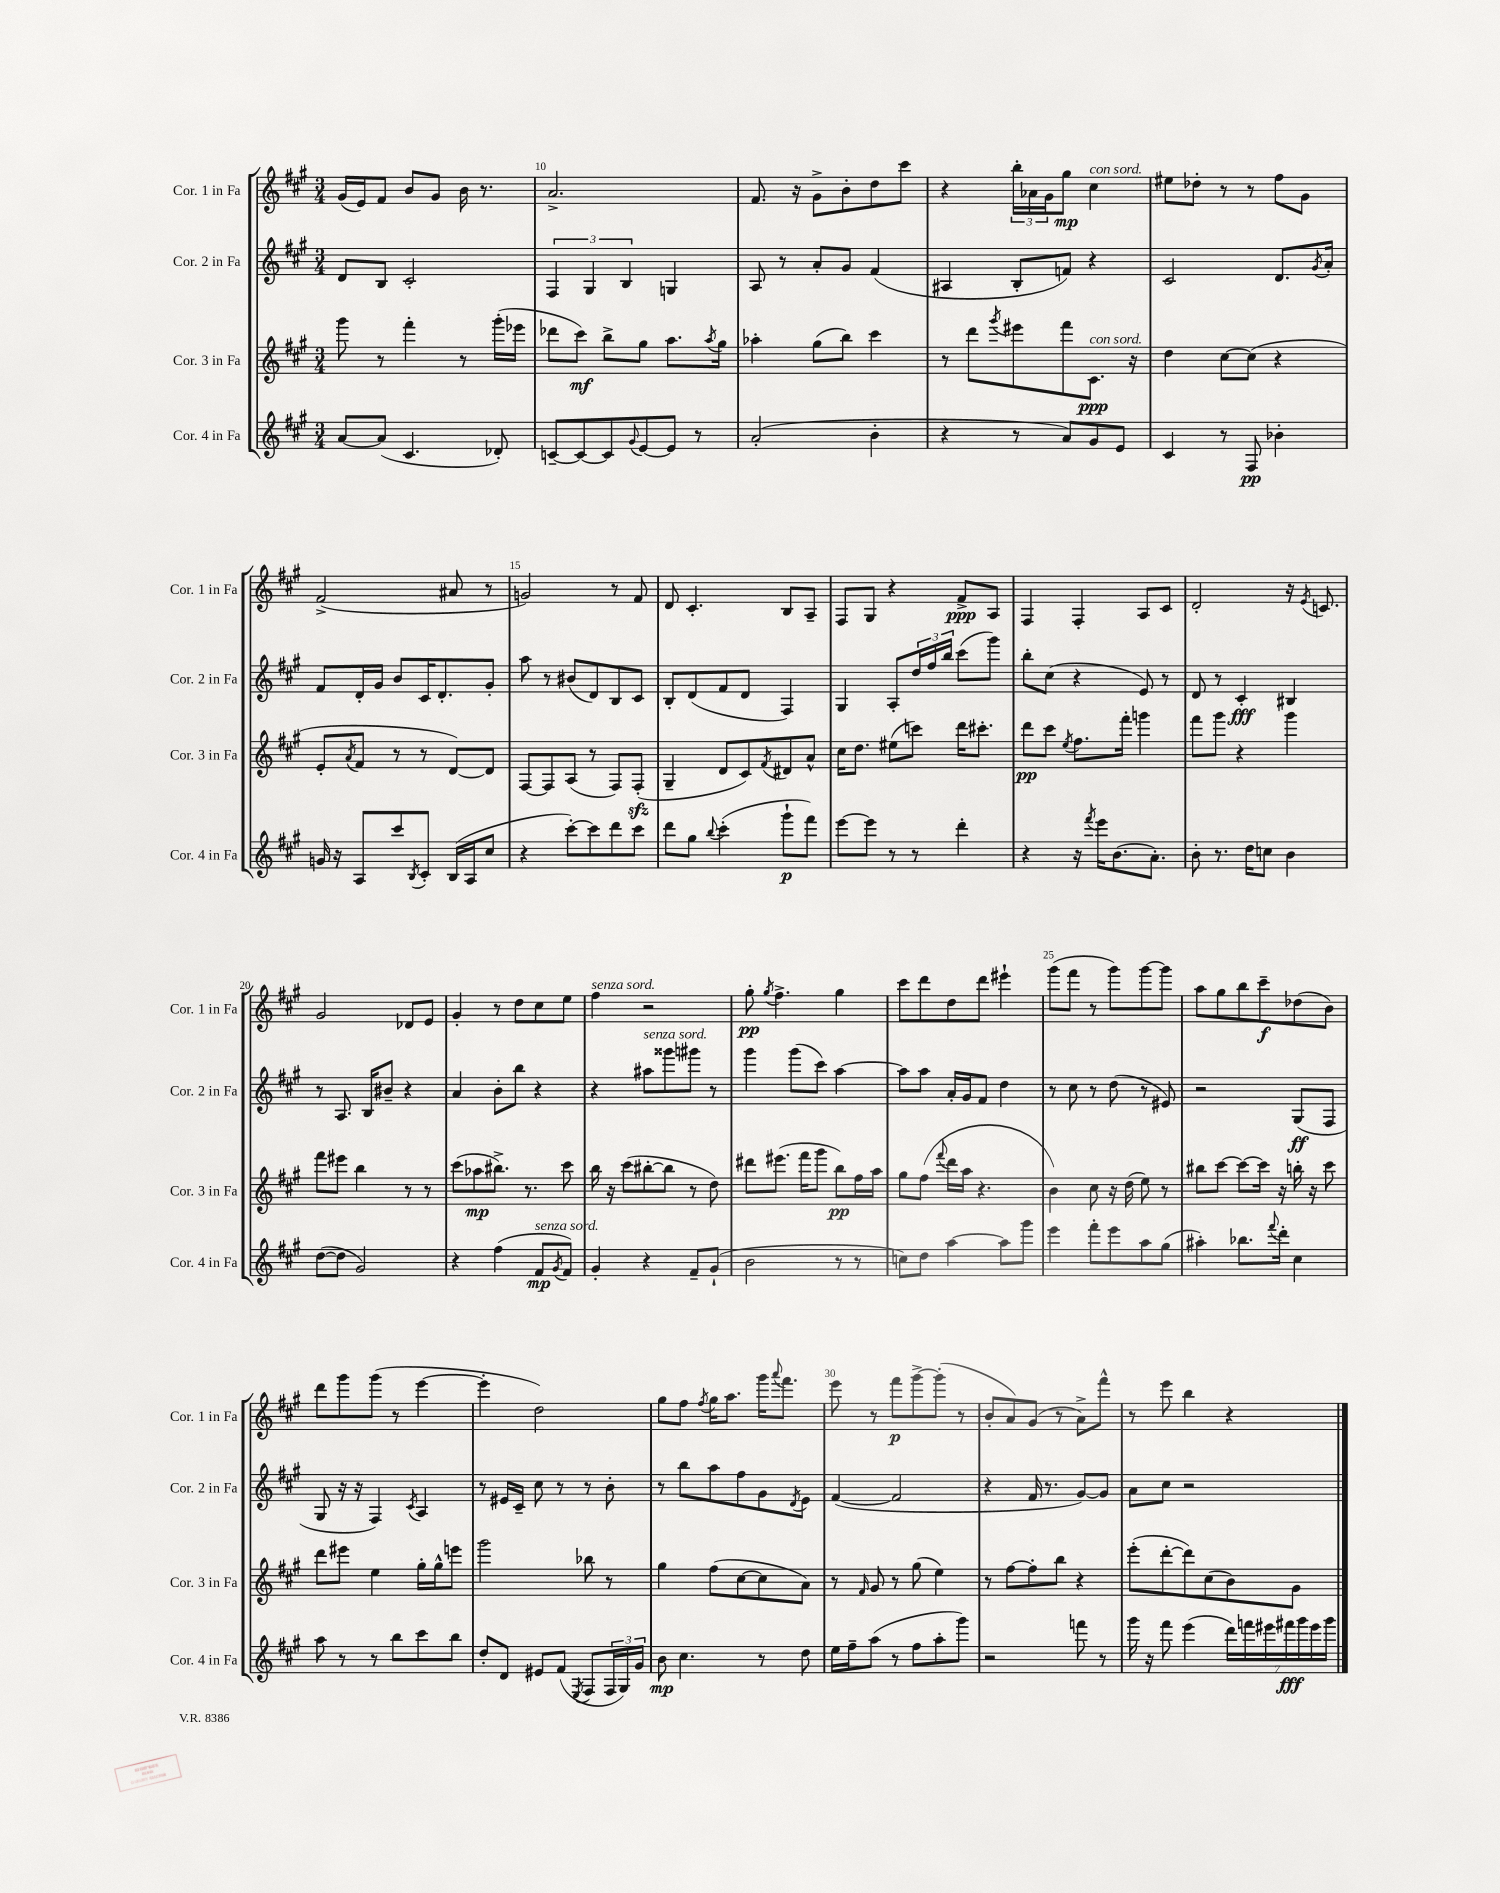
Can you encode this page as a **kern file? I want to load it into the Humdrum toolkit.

**kern	**dynam	**kern	**dynam	**kern	**dynam	**kern	**dynam
*part4	*part4	*part3	*part3	*part2	*part2	*part1	*part1
*staff4	*staff4	*staff3	*staff3	*staff2	*staff2	*staff1	*staff1
*I"Cor. 4 in Fa	*	*I"Cor. 3 in Fa	*	*I"Cor. 2 in Fa	*	*I"Cor. 1 in Fa	*
*I'Cor. 4 in Fa	*	*I'Cor. 3 in Fa	*	*I'Cor. 2 in Fa	*	*I'Cor. 1 in Fa	*
*clefG2	*	*clefG2	*	*clefG2	*	*clefG2	*
*k[f#c#g#]	*	*k[f#c#g#]	*	*k[f#c#g#]	*	*k[f#c#g#]	*
*M3/4	*	*M3/4	*	*M3/4	*	*M3/4	*
=9	=9	=9	=9	=9	=9	=9	=9
[8a/L	.	8ggg#\	.	8d/L	.	(16g#/LL	.
.	.	.	.	.	.	16e/J)	.
(8a/J]	.	8r	.	8B/J	.	8f#/J	.
4.c#/	.	4fff#'\	.	2c#'/	.	8b/L	.
.	.	.	.	.	.	8g#/J	.
.	.	8r	.	.	.	16b\	.
.	.	.	.	.	.	8.r	.
8d-X'/)	.	(16ggg#'\LL	.	.	.	.	.
.	.	16eee-X\JJ	.	.	.	.	.
=10	=10	=10	=10	=10	=10	=10	=10
[8cn~/L	.	8ddd-X\L	.	6F#/	.	2.a^/	.
8c/_	.	8ccc#\J)	mf	.	.	.	.
.	.	.	.	6G#/	.	.	.
8c/]	.	8bb^\L	.	.	.	.	.
.	.	.	.	6B/	.	.	.
8qqg#/	.	.	.	.	.	.	.
[8e/	.	8gg#\J	.	.	.	.	.
8e/J]	.	8.aa\L	.	4Gn/	.	.	.
8r	.	.	.	.	.	.	.
.	.	8qaa/	.	.	.	.	.
.	.	16gg#\Jk	.	.	.	.	.
=11	=11	=11	=11	=11	=11	=11	=11
(2a'/	.	4aa-X'\	.	8A/	.	8.f#/	.
.	.	.	.	8r	.	.	.
.	.	.	.	.	.	16r	.
.	.	(8gg#\L	.	8a'/L	.	8g#^\L	.
.	.	8bb\J)	.	8g#/J	.	8b'\	.
4b'\	.	4ccc#\	.	(4f#/	.	8dd\	.
.	.	.	.	.	.	8ccc#\J	.
=12	=12	=12	=12	=12	=12	=12	=12
4r	.	8r	.	4A#X/	.	4r	.
.	.	8ddd\L	.	.	.	.	.
.	.	8qggg#/	.	.	.	.	.
8r	.	8eee#X\	.	8B'/L	.	24bb'\LL	.
.	.	.	.	.	.	24a-X\	.
.	.	.	.	.	.	24g#\J	.
8a/L)	.	8fff#\	.	8fn/J)	.	8gg#\J	mp
!	!	!	!	!	!	!LO:TX:a:i:t=con sord.	!
!	!	!LO:TX:a:i:t=con sord.	!	!	!	!	!
8g#/	.	8.c#\J	ppp	4r	.	4cc#\	.
8e/J	.	.	.	.	.	.	.
.	.	16r	.	.	.	.	.
=13	=13	=13	=13	=13	=13	=13	=13
4c#/	.	4dd\	.	2c#/	.	8ee#X\L	.
.	.	.	.	.	.	8dd-X'\J	.
8r	.	[8cc#\L	.	.	.	8r	.
8F#/	pp	(8cc#\J]	.	.	.	8r	.
4b-X'\	.	4r	.	8.d/L	.	8ff#\L	.
.	.	.	.	.	.	8g#\J	.
.	.	.	.	8qg#/	.	.	.
.	.	.	.	16a'/Jk	.	.	.
!!LO:LB:g=z
=14	=14	=14	=14	=14	=14	=14	=14
16gn/	.	8e'/L	.	8f#/L	.	(2f#^/	.
16r	.	.	.	.	.	.	.
.	.	8qa/	.	.	.	.	.
8A/L	.	8f#/J	.	16d'/L	.	.	.
.	.	.	.	16g#/JJ	.	.	.
8ccc#/	.	8r	.	8b/L	.	.	.
8qB/	.	.	.	.	.	.	.
8c#'/J	.	8r	.	16c#/K	.	.	.
.	.	.	.	8.d'/	.	.	.
(16B/LL	.	[8d/L)	.	.	.	8a#X/	.
16A/J	.	.	.	.	.	.	.
8cc#/J	.	8d/J]	.	8g#'/J	.	8r	.
=15	=15	=15	=15	=15	=15	=15	=15
4r	.	[8F#/L	.	8aa\	.	2gn/)	.
.	.	8F#/]	.	8r	.	.	.
[8ccc#'\L)	.	(8A/J	.	(8b#X/L	.	.	.
8ccc#\]	.	8r	.	8d/)	.	.	.
8ddd\	.	8F#/L)	.	8B/	.	8r	.
8ccc#\J	.	(8F#zz'/J	.	8c#/J	.	8f#/	.
=16	=16	=16	=16	=16	=16	=16	=16
8ddd\L	.	4G#~/	.	8B'/L	.	8d/	.
8gg#\J	.	.	.	(8d/	.	4.c#'/	.
8qqbb/	.	.	.	.	.	.	.
(4ccc#'\	.	8d/L	.	8f#/	.	.	.
.	.	8c#/)	.	8d/J	.	.	.
.	.	8qf#/	.	.	.	.	.
8ggg#`\L	p	8d#X/	.	4F#/)	.	8B/L	.
8fff#\J)	.	8a^^/J	.	.	.	8A~/J	.
=17	=17	=17	=17	=17	=17	=17	=17
[8eee\L	.	16cc#\KL	.	4G#/	.	8F#/L	.
.	.	8.dd\J	.	.	.	.	.
8eee\J]	.	.	.	.	.	8G#/J	.
8r	.	(8ee#X\L	.	8A'/L	.	4r	.
8r	.	8cccn\J)	.	24dd/L	.	.	.
.	.	.	.	24ff#/	.	.	.
.	.	.	.	24bb/JJ	.	.	.
4ddd'\	.	16ddd\KL	.	(8ccc#\L	.	8f#^/L	ppp
.	.	8.ccc#X'\J	.	.	.	.	.
.	.	.	.	8ggg#\J)	.	8A/J	.
=18	=18	=18	=18	=18	=18	=18	=18
4r	.	8ddd\L	pp	8bb'\L	.	4F#/	.
.	.	8ccc#\J	.	(8cc#\J	.	.	.
.	.	8qee/	.	.	.	.	.
16r	.	8.ff#\L	.	4r	.	4F#'/	.
8qfff#/	.	.	.	.	.	.	.
16eee\KL	.	.	.	.	.	.	.
(8.b\	.	.	.	.	.	.	.
.	.	16fff#'\Jk	.	.	.	.	.
.	.	4gggn\	.	8e/)	.	8A/L	.
8.a'\J)	.	.	.	.	.	.	.
.	.	.	.	8r	.	8c#/J	.
=19	=19	=19	=19	=19	=19	=19	=19
8b'\	.	8fff#\L	.	8d/	.	2d'/	.
8.r	.	8ggg#\J	.	8r	.	.	.
.	.	4r	.	4c#'/	fff	.	.
16dd\KL	.	.	.	.	.	.	.
8ccn\J	.	.	.	.	.	.	.
4b\	.	4ggg#\	.	4B#X/	.	16r	.
.	.	.	.	.	.	8qe/	.
.	.	.	.	.	.	8.cn/	.
!!LO:LB:g=z
=20	=20	=20	=20	=20	=20	=20	=20
([8dd\L	.	8fff#\L	.	8r	.	2g#/	.
8dd\J]	.	8eee#X\J	.	8.A/	.	.	.
2g#/)	.	4bb\	.	.	.	.	.
.	.	.	.	16B/KL	.	.	.
.	.	.	.	8b#X~/J	.	.	.
.	.	8r	.	4r	.	8d-X/L	.
.	.	8r	.	.	.	8e/J	.
=21	=21	=21	=21	=21	=21	=21	=21
4r	.	(8ccc#\L	.	4a/	.	4g#'/	.
.	.	8aa-X\	mp	.	.	.	.
(4ff#\	.	8.bb#X^\J)	.	8b'\L	.	8r	.
.	.	.	.	8bb\J	.	8dd\L	.
.	.	8.r	.	.	.	.	.
!LO:TX:a:i:t=senza sord.	!	!	!	!	!	!	!
8f#/L	mp	.	.	4r	.	8cc#\	.
8qg#/	.	.	.	.	.	.	.
8f#/J)	.	8ccc#\	.	.	.	8ee\J	.
=22	=22	=22	=22	=22	=22	=22	=22
!	!	!	!	!	!	!LO:TX:a:i:t=senza sord.	!
4g#'/	.	16bb\	.	4r	.	4ff#\	.
.	.	16r	.	.	.	.	.
.	.	(8ccc#\L	.	.	.	.	.
!	!	!	!	!LO:TX:a:i:t=senza sord.	!	!	!
4r	.	[8bb#X'\	.	8aa#X\L	.	2r	.
.	.	8bb#\J]	.	8ggg##X\	.	.	.
8f#~/L	.	8r	.	8ggg#X\J	.	.	.
(8g#`/J	.	8dd\)	.	8r	.	.	.
=23	=23	=23	=23	=23	=23	=23	=23
2b\	.	8ddd#X\L	.	4ggg#\	.	8gg#'\	pp
.	.	.	.	.	.	8qgg#/	.
.	.	(8.eee#X\J	.	.	.	4.ff#^\	.
.	.	.	.	(8ggg#\L	.	.	.
.	.	16fff#\KL	.	.	.	.	.
.	.	8ggg#\J	.	8ccc#\J)	.	.	.
8r	.	8bb\L)	pp	[4aa\	.	4gg#\	.
8r	.	16ff#\L	.	.	.	.	.
.	.	16aa\JJ	.	.	.	.	.
=24	=24	=24	=24	=24	=24	=24	=24
8ccn\L)	.	8gg#\L	.	8aa\L]	.	8ccc#\L	.
8dd\J	.	(8ff#\J	.	8aa\J	.	8ddd\	.
.	.	8qqfff#/	.	.	.	.	.
[4aa\	.	16ddd\LL	.	16a'/LL	.	8dd\	.
.	.	16aa\JJ	.	16g#/J	.	.	.
.	.	4.r	.	8f#/J	.	8ddd\J	.
8aa\L]	.	.	.	4dd\	.	4eee#X`\	.
8ggg#\J	.	.	.	.	.	.	.
=25	=25	=25	=25	=25	=25	=25	=25
4eee\	.	4b\)	.	8r	.	(8ggg#\L	.
.	.	.	.	8cc#\	.	8fff#\J	.
8fff#'\L	.	8cc#\	.	8r	.	8r	.
8eee\	.	16r	.	(8dd\	.	8ggg#\L)	.
.	.	(16dd\	.	.	.	.	.
8aa\	.	8ee\)	.	8r	.	[8ggg#\	.
(8gg#\J	.	8r	.	8e#X/)	.	8ggg#\J]	.
=26	=26	=26	=26	=26	=26	=26	=26
4aa#X'\)	.	8bb#X\L	.	2r	.	8aa\L	.
.	.	[8ccc#\J	.	.	.	8gg#\	.
8.bb-X\L	.	8ccc#\L_	.	.	.	8bb\	.
.	.	16ccc#\Jk]	.	.	.	8ccc#~\	f
8qqfff#/	.	.	.	.	.	.	.
16ddd'\Jk	.	16r	.	.	.	.	.
4cc#\	.	16bbn'\	.	(8G#/L	ff	(8dd-X\	.
.	.	16r	.	.	.	.	.
.	.	8ccc#\	.	8F#/J	.	8b\J)	.
!!LO:LB:g=z
=27	=27	=27	=27	=27	=27	=27	=27
8aa\	.	8ddd\L	.	8G#/	.	8ddd\L	.
8r	.	8eee#X\J	.	16r	.	8ggg#\	.
.	.	.	.	16r	.	.	.
8r	.	4ee\	.	4F#/)	.	(8ggg#\J	.
8bb\L	.	.	.	.	.	8r	.
.	.	.	.	8qc#/	.	.	.
8ccc#\	.	16gg#'\LL	.	4A/	.	[4eee\	.
.	.	16gg#^^\J	.	.	.	.	.
8bb\J	.	8eeen\J	.	.	.	.	.
=28	=28	=28	=28	=28	=28	=28	=28
8dd'/L	.	2ggg#\	.	8r	.	4eee'\]	.
8d/J	.	.	.	16e#X/LL	.	.	.
.	.	.	.	16c#~/JJ	.	.	.
8e#X/L	.	.	.	8cc#\	.	2dd\)	.
(8f#/J	.	.	.	8r	.	.	.
8qE/	.	.	.	.	.	.	.
8F#/L	.	8bb-X\	.	8r	.	.	.
24F#/L	.	8r	.	8b'\	.	.	.
24G#/)	.	.	.	.	.	.	.
24g#/JJ	.	.	.	.	.	.	.
=29	=29	=29	=29	=29	=29	=29	=29
8b\	mp	4gg#\	.	8r	.	8gg#\L	.
4.cc#\	.	.	.	8bb\L	.	8ff#\J	.
.	.	.	.	.	.	8qff#/	.
.	.	(8ff#\L	.	8aa\	.	16gg#\KL	.
.	.	.	.	.	.	8.aa\J	.
.	.	[8cc#\	.	8ff#\	.	.	.
8r	.	8cc#\]	.	8g#\	.	16ggg#\KL	.
.	.	.	.	.	.	8qqaaa/	.
.	.	.	.	.	.	8.fff#\J	.
.	.	.	.	8qd/	.	.	.
8dd\	.	8a\J)	.	8e\J	.	.	.
=30	=30	=30	=30	=30	=30	=30	=30
16ee\LL	.	8r	.	([4f#/	.	8eee\	.
16ff#~\J	.	.	.	.	.	.	.
.	.	16qqf#/	.	.	.	.	.
(8aa\J	.	8g#/	.	.	.	8r	.
8r	.	8r	.	2f#/]	.	8fff#\L	p
8ff#\L	.	(8gg#\	.	.	.	[8ggg#^\	.
8aa'\	.	4ee\)	.	.	.	(8ggg#'\J]	.
8ggg#\J)	.	.	.	.	.	8r	.
=31	=31	=31	=31	=31	=31	=31	=31
2r	.	8r	.	4r	.	8b'/L	.
.	.	[8ff#\L	.	.	.	8a/)	.
.	.	8ff#'\]	.	16f#/	.	(8g#/J	.
.	.	.	.	8.r	.	.	.
.	.	8bb\J	.	.	.	8r	.
8fffn\	.	4r	.	[8g#/L)	.	8a^\L)	.
8r	.	.	.	8g#/J]	.	8fff#^^\J	.
=32	=32	=32	=32	=32	=32	=32	=32
16ggg#\	.	(8eee'\L	.	8a\L	.	8r	.
16r	.	.	.	.	.	.	.
8fff#\	.	[8ddd'\	.	8cc#\J	.	8eee\	.
(4eee\	.	8ddd\])	.	2r	.	4bb\	.
.	.	(8cc#\	.	.	.	.	.
28ddd\LL)	.	8b\)	.	.	.	4r	.
28fffn\	.	.	.	.	.	.	.
28eee#X\	.	.	.	.	.	.	.
28fff#X\	fff	.	.	.	.	.	.
.	.	8g#\J	.	.	.	.	.
28ggg#\	.	.	.	.	.	.	.
28eee#\	.	.	.	.	.	.	.
28ggg#\JJ	.	.	.	.	.	.	.
==	==	==	==	==	==	==	==
*-	*-	*-	*-	*-	*-	*-	*-
